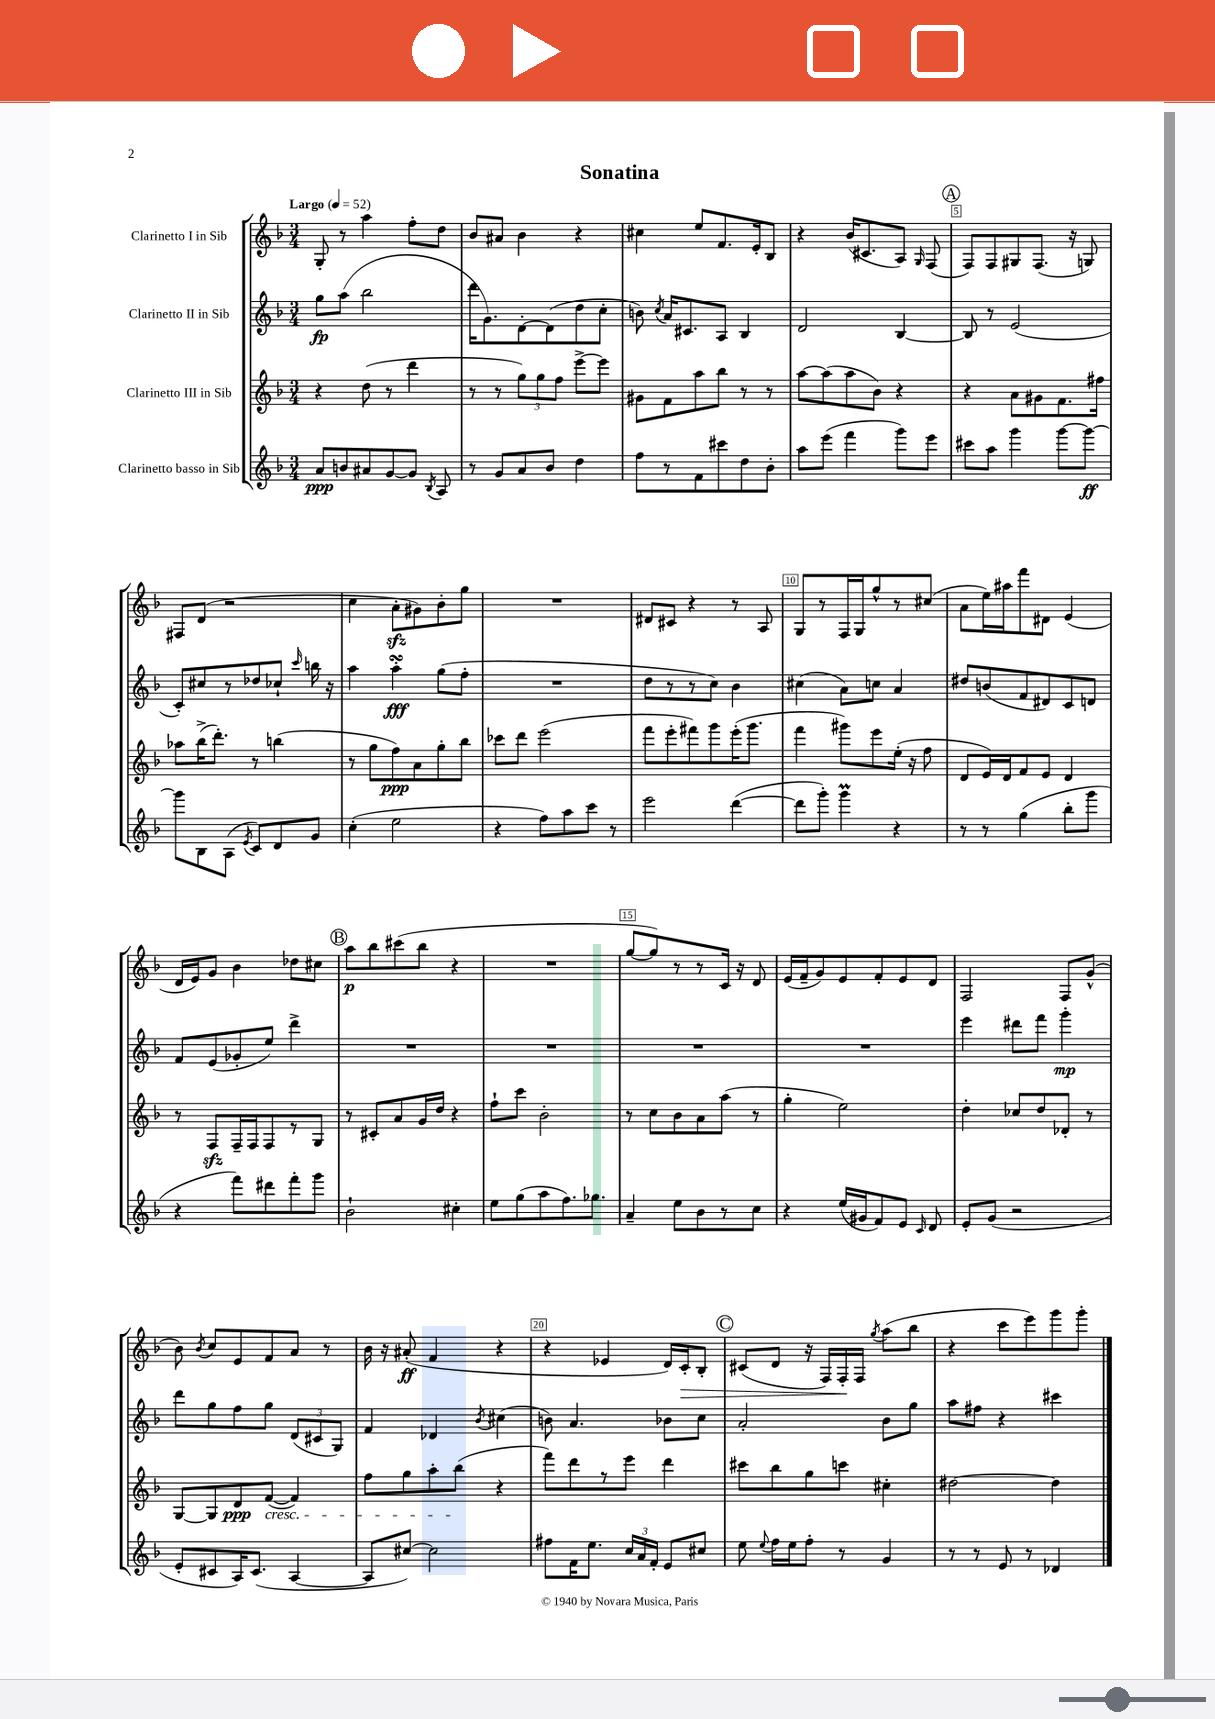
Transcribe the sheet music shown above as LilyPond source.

\header { title = "Sonatina" }
<<
\new StaffGroup <<
\new Staff = "s0" \with { instrumentName = "Clarinetto I in Sib" } {
    \clef treble \key f \major \numericTimeSignature \time 3/4 \tempo "Largo" 4 = 52
    \autoBeamOff g8-. r8 a''4 f''8[-. d''8] |
    bes'8[ ais'8] bes'4 r4 |
    cis''4 e''8[ f'8. e'16-. bes8] |
    r4 bes'16[( cis'8. a8]) \grace { g16 } f8( |
    \mark \markup { \circle "A" } f8[) f8 gis8 f8.]( r16 g8) |
    fis8[ d'8]( r2 |
    c''4 a'8[-.\sfz gis'8) bes'8-. g''8] |
    R2. |
    dis'8[ cis'8] r4 r8 a8 |
    g8[ r8 f16 g16 g''8-^ r8 cis''8]( |
    a'8[ e''16) ais''16 f'''8 dis'8] e'4( |
    d'16[ e'16) g'8] bes'4 des''8[ cis''8] |
    \mark \markup { \circle "B" } a''8[\p bes''8 cis'''8( bes''8] r4 |
    R2. |
    g''8[~ g''8) r8 r8 c'16] r16 d'8 |
    e'16[( f'16-- g'8) e'8 f'8-. e'8 d'8] |
    f2 f8[ g'8]-^( |
    bes'8) \acciaccatura { bes'8 } c''8[ e'8 f'8 a'8] r8 |
    bes'16 r16 ais'8-.\ff( f'4 r4 |
    r4 ees'4 d'16[) c'16-.\> bes8]-. |
    \mark \markup { \circle "C" } cis'8[( d'8] r16 f16[) f16-.\! f16] \acciaccatura { g''8 } a''8[( bes''8] |
    r4 c'''8[ e'''8) g'''8 g'''8]-. \bar "|." |
}
\new Staff = "s1" \with { instrumentName = "Clarinetto II in Sib" } {
    \clef treble \key f \major \numericTimeSignature \time 3/4
    \autoBeamOff g''8[\fp a''8]( bes''2 |
    d'''16[ g'8.) d'8~-. d'8( d''8 c''8]-. |
    b'8) \acciaccatura { c''8 } a'16[ cis'8. a8] bes4 |
    d'2 bes4~ |
    \mark \markup { \circle "A" } bes8 r8 e'2( |
    c'8[-.) cis''8 r8 des''8 ces''8]-! \grace { c'''16 } b''16 r16 |
    a''4 a''4-.\turn\fff g''8[( f''8]-. |
    R2. |
    d''8[ r8 r8 c''8]) bes'4 |
    cis''4( a'8[) c''8] a'4 |
    dis''8[ b'8( f'8 dis'8) c'8 d'8] |
    f'8[ e'8( ges'8-. e''8]) d'''4-> |
    \mark \markup { \circle "B" } R2. |
    R2. |
    R2. |
    R2. |
    e'''4 dis'''8[ f'''8] g'''4-.\mp |
    d'''8[ g''8 f''8 g''8] \tuplet 3/2 { d'8[( cis'8 g8]) } |
    f'4 des'4 \acciaccatura { bes'8 } cis''4( |
    b'8) a'4. bes'8[ c''8] |
    \mark \markup { \circle "C" } a'2-. bes'8[ g''8] |
    a''8[ fis''8] r4 cis'''4 \bar "|." |
}
\new Staff = "s2" \with { instrumentName = "Clarinetto III in Sib" } {
    \clef treble \key f \major \numericTimeSignature \time 3/4
    \autoBeamOff r4 d''8( r8 d'''4 |
    r8 r8 \tuplet 3/2 { g''8[) g''8 f''8] } e'''8[~-> e'''8] |
    gis'8[ f'8 a''8 bes''8] r8 r8 |
    a''8[~ a''8( a''8 bes'8]) r4 |
    \mark \markup { \circle "A" } r4 a'8[ gis'8 f'8. fis''16] |
    aes''8[ bes''16->( d'''8.]-.) r8 b''4( |
    r8 g''8[ f''8\ppp) a'8 g''8-. bes''8] |
    ces'''8[ d'''8] e'''2( |
    f'''8[ e'''8-. fis'''8) g'''8 e'''16-.( g'''8.] |
    f'''4 gis'''8[) e'''8 e''16]-.( r16 f''8 |
    d'8[ e'16) d'16 f'8 e'8] d'4 |
    r8 f8[\sfz f16-- f16 f8 r8 g8] |
    \mark \markup { \circle "B" } r8 cis'8[-. a'8 g'16 d''16] r4 |
    f''8[-! c'''8] bes'2-. |
    r8 c''8[ bes'8 a'8 a''8]( r8 |
    g''4-. e''2) |
    d''4-. ces''8[ d''8 des'8]-. r8 |
    g8[~ g8 d'8\ppp f'8]~\cresc( f'4) |
    f''8[ g''8 a''8-. bes''8]\!( r4 |
    f'''8[) d'''8 r8 e'''8] d'''4 |
    \mark \markup { \circle "C" } cis'''8[ bes''8 g''8 c'''8] cis''4-. |
    dis''2~ dis''4 \bar "|." |
}
\new Staff = "s3" \with { instrumentName = "Clarinetto basso in Sib" } {
    \clef treble \key f \major \numericTimeSignature \time 3/4
    \autoBeamOff a'8[\ppp b'8 ais'8 g'8~ g'8] \acciaccatura { bes8 } a8 |
    r8 g'8[ a'8 bes'8] d''4 |
    f''8[ r8 f'8 cis'''8 d''8 bes'8]-. |
    a''8[ e'''8]( f'''4 g'''8[) e'''8] |
    \mark \markup { \circle "A" } cis'''8[ a''8] g'''4 g'''8[~ g'''8]~\ff |
    g'''8[ bes8 a8]( \acciaccatura { e'8 } c'8[) d'8 g'8] |
    c''4-.( e''2 |
    r4 f''8[) a''8 c'''8] r8 |
    e'''2 d'''4~( |
    d'''8[ g'''8]-.) g'''4\prall r4 |
    r8 r8 g''4( bes''8[-. g'''8] |
    r4 f'''8[) dis'''8 f'''8-. g'''8] |
    \mark \markup { \circle "B" } bes'2-! cis''4-. |
    e''8[ g''8( a''8 f''8.) ges''8.] |
    a'4-- e''8[ bes'8 r8 c''8] |
    r4 e''16[( gis'16 f'8) e'8] \grace { c'16 } d'8 |
    e'8[-. g'8]( r2 |
    e'8[-. cis'8 a16) cis'8.]( a4~ |
    a8[ cis''8]~) cis''2 |
    fis''8[ f'16 e''8.] \tuplet 3/2 { c''16[ a'16 f'16]-. } e'8[ cis''8] |
    \mark \markup { \circle "C" } e''8 \appoggiatura { e''8 } f''16[ e''16 f''8]-. r8 g'4 |
    r8 r8 e'8 r8 des'4 \bar "|." |
}
>>
>>
\layout { \context { \Score \override BarNumber.break-visibility = ##(#f #t #t) barNumberVisibility = #(every-nth-bar-number-visible 5) \override BarNumber.stencil = #(make-stencil-boxer 0.1 0.3 ly:text-interface::print) } }
